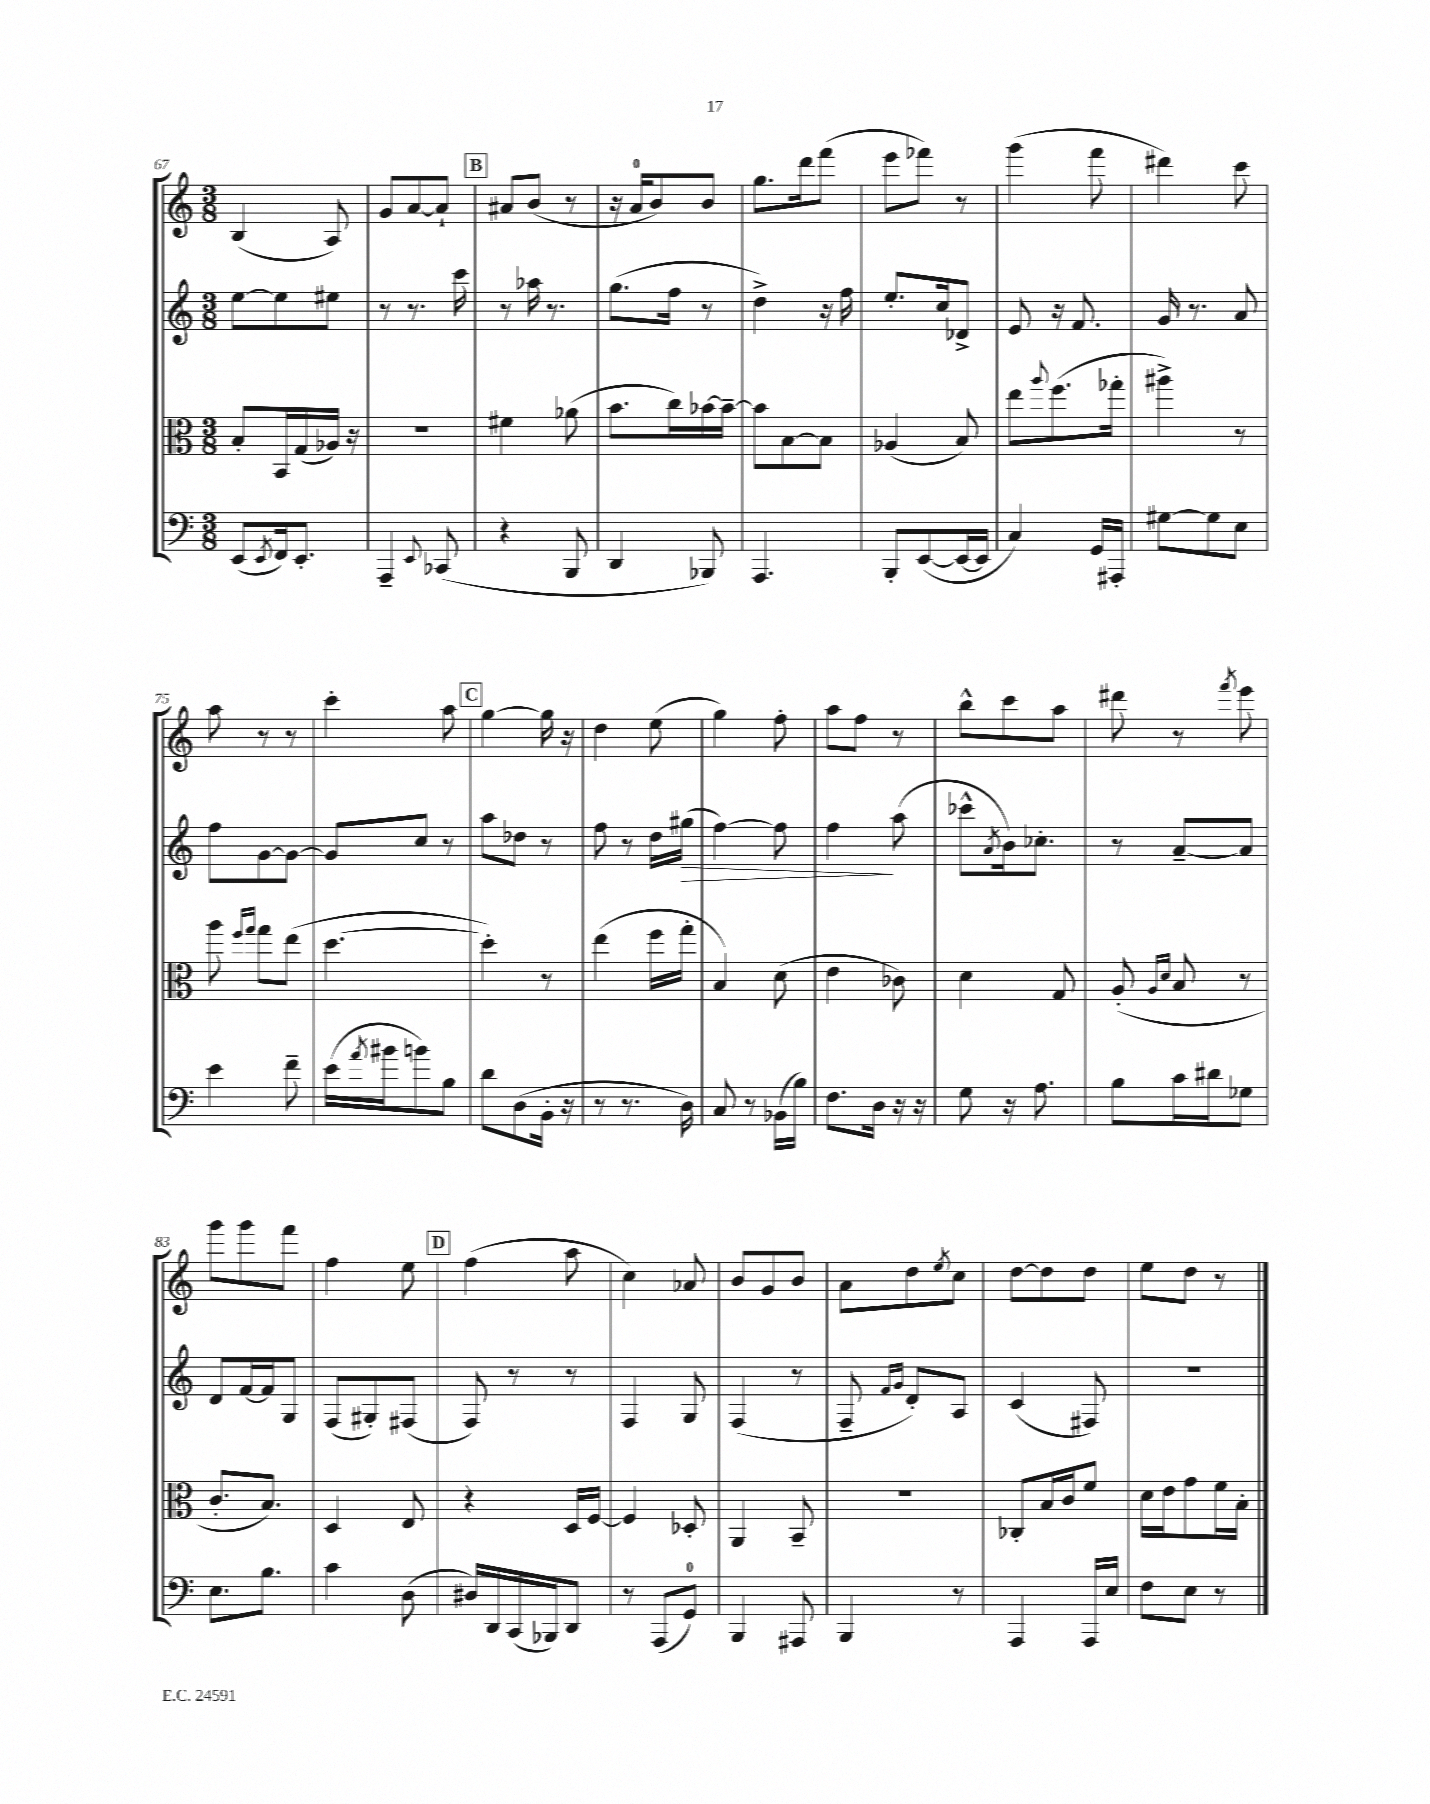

**kern	**kern	**kern	**kern
*staff4	*staff3	*staff2	*staff1
*clefF4	*clefC3	*clefG2	*clefG2
*k[]	*k[]	*k[]	*k[]
*M3/8	*M3/8	*M3/8	*M3/8
(8EE	8B'	[8ee	(4B
8qEE	.	.	.
16FF)	16BB	8ee]	.
8.EE'	(16G	.	.
.	16A-)	8ee#	8A)
.	16r	.	.
=	=	=	=
4AAA~	4.r	8r	8g
.	.	8.r	[8a
8qqEE	.	.	.
(8CC-	.	.	8a`]
.	.	16ccc	.
=	=	=	=
4r	4f#	8r	8a#
.	.	16aa-	(8b
.	.	8.r	.
8BBB	(8a-	.	8r
=	=	=	=
4DD	8.b	(8.gg	16r
.	.	.	16a
.	.	.	8b)
.	16cc)	16ff	.
8BBB-)	[16b-	8r	8b
.	16b-~_	.	.
=	=	=	=
4.AAA	8b-]	4dd^)	8.gg
.	[8B	.	.
.	.	.	16ddd
.	8B]	16r	(8fff
.	.	16ff	.
=	=	=	=
8BBB'	(4A-	8.ee'	8eee
([8EE	.	.	8fff-)
.	.	16cc	.
16EE_	8B)	8d-^	8r
16EE]	.	.	.
=	=	=	=
4C)	8ee	8e	(4ggg
.	8qqaa	.	.
.	(8.ff	16r	.
.	.	8.f	.
16GG	.	.	8fff
16AAA#'	16gg-'	.	.
=	=	=	=
[8G#	4aa#^)	16g	4ddd#)
.	.	8.r	.
8G#]	.	.	.
8E	8r	8a	8ccc
=	=	=	=
4e	8aa	8ff	8aa
.	16qqff	.	.
.	16qqgg	.	.
.	8gg	[8g	8r
8f~	(8ee	8g_	8r
=	=	=	=
(16e	[4.dd	8g]	4ccc'
8qa	.	.	.
16b#	.	.	.
8b)	.	8cc	.
8B	.	8r	8aa
=	=	=	=
8d	4dd'])	8aa	[4gg
(8D	.	8dd-	.
16BB'	8r	8r	16gg]
16r	.	.	16r
=	=	=	=
8r	(4ee	8ff	4dd
8.r	.	8r	.
.	16ff	16dd	(8ee
16D)	16gg'	(16gg#	.
=	=	=	=
8C	4B)	[4ff)	4gg)
8r	.	.	.
(16BB-	(8d	8ff]	8ff'
16B)	.	.	.
=	=	=	=
8.F	4e	4ff	8aa
.	.	.	8ff
16D	.	.	.
16r	8c-)	(8aa	8r
16r	.	.	.
=	=	=	=
8G	4d	8ccc-^^	8bb^^
.	.	8qa	.
16r	.	16b)	8ccc
8.A	.	8.cc-'	.
.	8G	.	8aa
=	=	=	=
8B	(8A'	8r	8ddd#
.	16qqA	.	.
.	16qqd	.	.
16c	8B	[8a~	8r
16d#	.	.	.
.	.	.	8qfff
8G-	8r	8a]	8eee
=	=	=	=
8.E	8.c'	8d	8ggg
.	.	[16f	8ggg
8.B	8.B)	16f]	.
.	.	8G	8fff
=	=	=	=
4c	4D	(8F	4ff
.	.	8G#')	.
(8D	8E	(8F#	8ee
=	=	=	=
16D#)	4r	8F)	(4ff
16DD	.	.	.
(16CC	.	8r	.
16BBB-)	.	.	.
8DD	16D	8r	8aa
.	[16F	.	.
=	=	=	=
8r	4F]	4F	4cc)
(8AAA	.	.	.
8GG)	8D-'	8G	8a-
=	=	=	=
4BBB	4AA	(4F	8b
.	.	.	8g
8AAA#	8BB~	8r	8b
=	=	=	=
4BBB	4.r	8F~	8a
.	.	16qqf	.
.	.	16qqg	.
.	.	8d')	8dd
.	.	.	8qee
8r	.	8A	8cc
=	=	=	=
4AAA	8C-'	(4c	[8dd
.	16B	.	8dd]
.	16c	.	.
16AAA	8f	8F#)	8dd
16E	.	.	.
=	=	=	=
8F	16d	4.r	8ee
.	16e	.	.
8E	8g	.	8dd
8r	16f	.	8r
.	16B'	.	.
==	==	==	==
*-	*-	*-	*-
